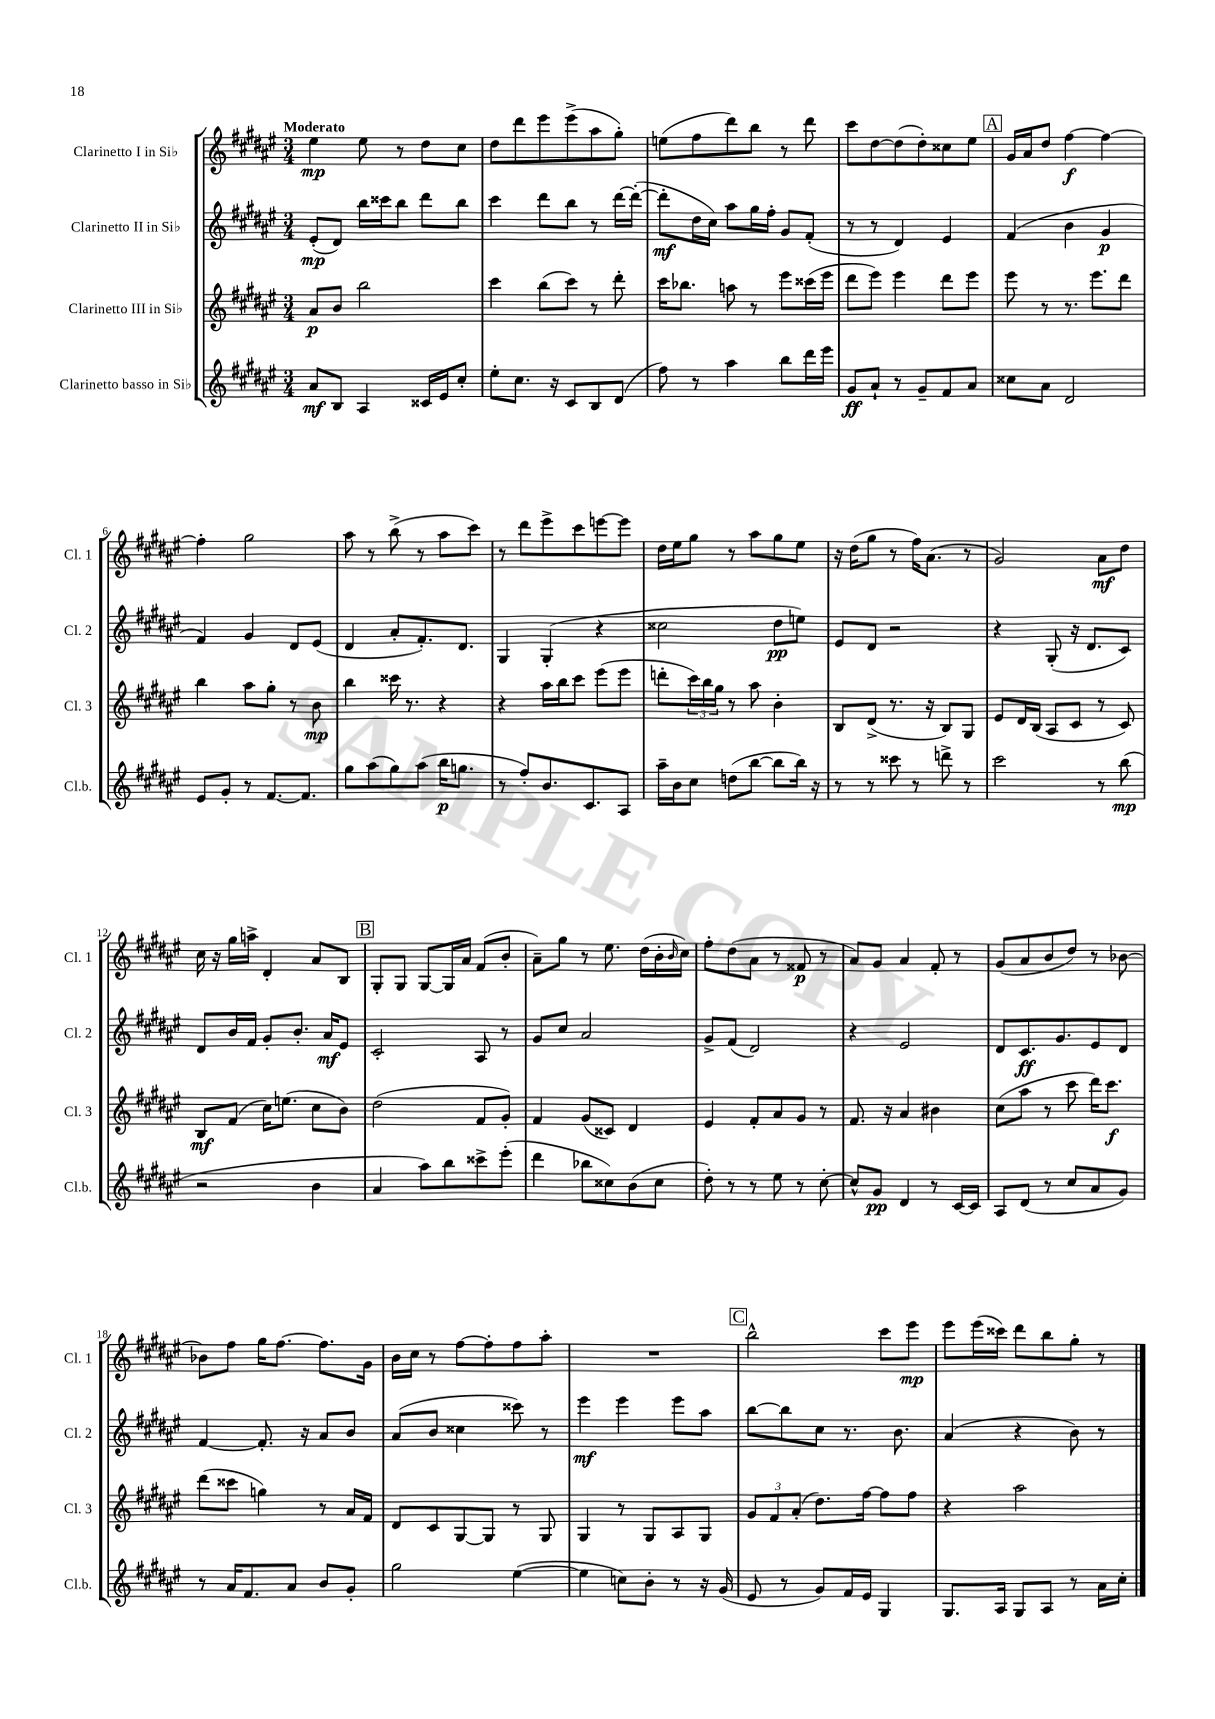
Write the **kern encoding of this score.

**kern	**kern	**kern	**kern
*staff4	*staff3	*staff2	*staff1
*clefG2	*clefG2	*clefG2	*clefG2
*k[f#c#g#d#a#e#]	*k[f#c#g#d#a#e#]	*k[f#c#g#d#a#e#]	*k[f#c#g#d#a#e#]
*M3/4	*M3/4	*M3/4	*M3/4
8a#	8a#	(8e#'	4ee#
8B	8b	8d#)	.
4A#	2bb	16bb	8ee#
.	.	16ccc##	.
.	.	8bb	8r
16c##	.	8ddd#	8dd#
16e#	.	.	.
8cc#'	.	8bb	8cc#
=	=	=	=
8ee#'	4ccc#	4ccc#	8dd#
8.cc#	.	.	8ddd#
.	(8bb	8ddd#	8eee#
16r	.	.	.
8c#	8ccc#)	8bb	(8eee#^
8B	8r	8r	8aa#
(8d#	8ddd#'	[16ddd#	8gg#')
.	.	(16ddd#'_	.
=	=	=	=
8ff#)	16ccc#	8ddd#']	(8ee
.	8.bb-	.	.
8r	.	16dd#	8ff#
.	.	16cc#)	.
4aa#	8aa	8aa#	8ddd#)
.	8r	16gg#	8bb
.	.	16ff#'	.
8bb	8eee#	8g#	8r
16ddd#	(16ccc##	(8f#'	8ddd#
16eee#	16eee#	.	.
=	=	=	=
8g#	8ddd#	8r	8ccc#
8a#`	8eee#)	8r	[8dd#
8r	4eee#	4d#)	(8dd#]
8g#~	.	.	8dd#')
8f#	8ddd#	4e#	8cc##
8a#	8eee#	.	8ee#
=	=	=	=
8cc##	8eee#	(4f#	16g#
.	.	.	16a#
8a#	8r	.	8dd#
2d#	8.r	4b	[4ff#
.	8.eee#	.	.
.	.	4g#	4ff#_
.	8ddd#	.	.
=	=	=	=
8e#	4bb	4f#)	4ff#']
8g#'	.	.	.
8r	8aa#	4g#	2gg#
[8.f#	8gg#'	.	.
.	8r	8d#	.
8.f#]	.	.	.
.	8b	(8e#	.
=	=	=	=
8gg#	4bb	4d#	8aa#
(8aa#	.	.	8r
8gg#)	16ccc##	8a#'	(8bb^
.	8.r	.	.
(8aa#	.	8.f#')	8r
16bb	4r	.	8aa#
8.gg	.	8.d#	.
.	.	.	8ccc#)
=	=	=	=
8r	4r	4G#	8r
8ff#')	.	.	8ddd#
8.b	16aa#	(4G#'	8eee#^
.	16bb	.	.
.	8ccc#	.	8ccc#
8.c#	.	.	.
.	(8eee#	4r	[8eee
8A#	8eee#	.	8eee]
=	=	=	=
16aa#~	8ddd'	2cc##	16dd#
16b	.	.	16ee#
8cc#	24ccc#)	.	8gg#
.	24bb	.	.
.	24gg#	.	.
(8dd	8r	.	8r
[8bb	8aa#	.	8aa#
8bb]	4b'	8dd#	8gg#
16bb)	.	8ee)	8ee#
16r	.	.	.
=	=	=	=
8r	8B	8e#	16r
.	.	.	(16dd#
8r	(8d#^	8d#	8gg#
8ccc##	8.r	2r	8r
8r	.	.	16ff#)
.	16r	.	(8.a#
8ddd^	8B)	.	.
8r	8G#	.	8r
=	=	=	=
2ccc#	8e#	4r	2g#)
.	16d#	.	.
.	(16B	.	.
.	8A#	(8G#'	.
.	8c#	16r	.
.	.	8.d#	.
8r	8r	.	8a#
(8bb	8c#)	8c#)	8dd#
=	=	=	=
2r	8B	8d#	16cc#
.	.	.	16r
.	(8f#	16b	16gg#
.	.	16f#	16aa^
.	16cc#)	8g#'	4d#'
.	(8.ee	.	.
.	.	8.b'	.
4b	8cc#	.	8a#
.	.	16a#	.
.	8b)	8e#	8B
=	=	=	=
4a#	(2dd#	2c#'	8G#'
.	.	.	8G#
8aa#)	.	.	[8G#
8bb	.	.	16G#]
.	.	.	16a#
8ccc##^	8f#	8A#	(8f#
(8eee#'	8g#')	8r	8b'
=	=	=	=
4ddd#	4f#	8g#	8a#~)
.	.	8cc#	8gg#
8bb-	(8g#	2a#	8r
8cc##)	8c##)	.	8.ee#
(8b	4d#	.	.
.	.	.	(16dd#
8cc##	.	.	16b'
.	.	.	16qqb
.	.	.	16cc#)
=	=	=	=
8dd#')	4e#	8g#^	8ff#'
8r	.	(8f#	(8dd#
8r	8f#'	2d#)	8a#
8ee#	8a#	.	8r
8r	8g#	.	8f##
[8cc#'	8r	.	8r
=	=	=	=
8cc#^^]	8.f#	4r	8a#)
8g#	.	.	8g#
.	16r	.	.
4d#	4a#	2e#	4a#
8r	4b#	.	8f#'
[16c#	.	.	8r
16c#]	.	.	.
=	=	=	=
8A#	(8cc#	8d#	(8g#
(8d#	8aa#	8.c#	8a#
8r	8r	.	8b
.	.	8.g#	.
8cc#	8ccc#	.	8dd#)
8a#	16ddd#)	8e#	8r
.	8.ccc#	.	.
8g#)	.	8d#	[8b-
=	=	=	=
8r	(8ddd#	[4f#	8b-]
16a#	8ccc##	.	8ff#
8.f#	.	.	.
.	4gg)	8.f#']	16gg#
.	.	.	[8.ff#
8a#	.	.	.
.	.	16r	.
8b	8r	8a#	8.ff#]
8g#'	16a#	8b	.
.	16f#	.	16g#
=	=	=	=
2gg#	8d#	(8a#	16b
.	.	.	16cc#
.	8c#	8b	8r
.	[8G#	4cc##	[8ff#
.	8G#]	.	8ff#']
([4ee#	8r	8ccc##)	8ff#
.	8G#	8r	8aa#'
=	=	=	=
4ee#]	4G#	4eee#	2.r
8cc)	8r	4eee#	.
8b'	8G#	.	.
8r	8A#	8eee#	.
16r	8G#	8aa#	.
(16g#	.	.	.
=	=	=	=
8e#	12g#	[8bb	2bb^^
.	12f#	.	.
8r	.	8bb]	.
.	(12a#'	.	.
8g#)	8.dd#)	8cc#	.
16f#	.	8.r	.
16e#	[16ff#	.	.
4G#	8ff#]	.	8ccc#
.	.	8.b	.
.	8ff#	.	8eee#
=	=	=	=
8.G#	4r	(4a#	8eee#
.	.	.	(16eee#
16A#	.	.	16ccc##)
8G#	2aa#	4r	8ddd#
8A#	.	.	8bb
8r	.	8b)	8gg#'
16a#	.	8r	8r
16cc#'	.	.	.
==	==	==	==
*-	*-	*-	*-
